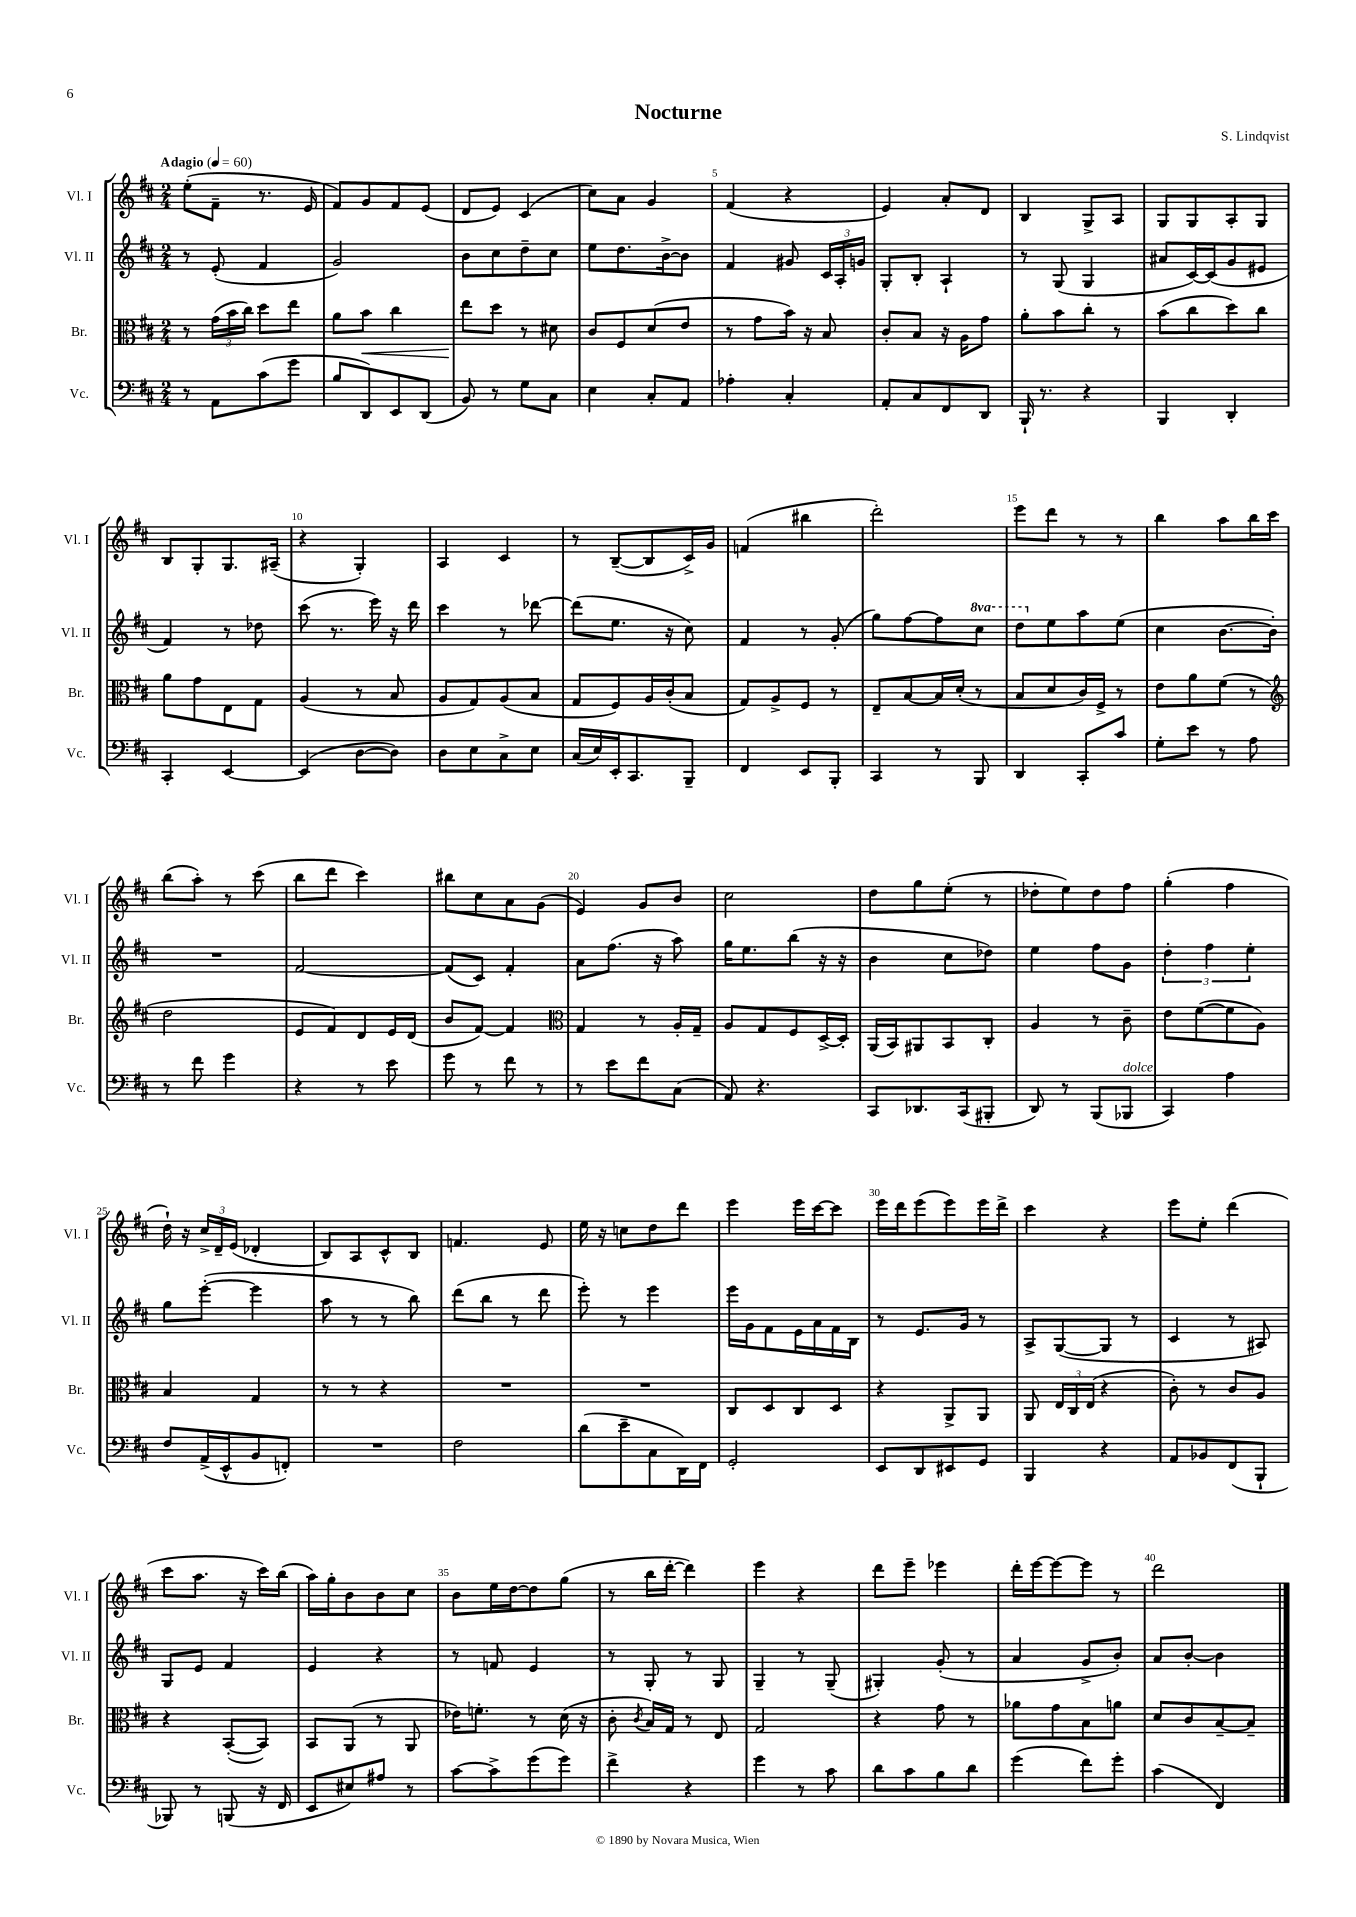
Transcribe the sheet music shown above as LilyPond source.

\header { title = "Nocturne" composer = "S. Lindqvist" }
<<
\new StaffGroup <<
\new Staff = "s0" \with { instrumentName = "Vl. I" shortInstrumentName = "Vl. I" } {
    \clef treble \key d \major \numericTimeSignature \time 2/4 \tempo "Adagio" 4 = 60
    \autoBeamOff e''8[-.( fis'8]-- r8. e'16 |
    fis'8[) g'8 fis'8 e'8]( |
    d'8[ e'8]) cis'4( |
    cis''8[) a'8] g'4 |
    fis'4( r4 |
    e'4) a'8[-. d'8] |
    b4 g8[-> a8] |
    g8[ g8 a8-. g8] |
    b8[ g8-. g8. ais16]--( |
    r4 g4-.) |
    a4 cis'4 |
    r8 b8[~--( b8 cis'16->) g'16] |
    f'4( bis''4 |
    d'''2-.) |
    e'''8[ d'''8] r8 r8 |
    b''4 a''8[ b''16 cis'''16] |
    b''8[( a''8]-.) r8 cis'''8( |
    b''8[ d'''8] cis'''4) |
    bis''8[ cis''8 a'8 g'8]( |
    e'4) g'8[ b'8] |
    cis''2 |
    d''8[ g''8 e''8]-.( r8 |
    des''8[-. e''8) des''8 fis''8] |
    g''4-.( fis''4 |
    d''16-!) r16 \tuplet 3/2 { cis''16[-> d'16-- e'16]( } des'4-. |
    b8[) a8 cis'8-^ b8] |
    f'4. e'8 |
    e''16 r16 c''8[ d''8 d'''8] |
    e'''4 e'''16[ cis'''16~ cis'''8] |
    e'''16[ d'''16 e'''8( e'''8) e'''16 d'''16]-> |
    cis'''4 r4 |
    e'''8[ e''8]-. d'''4( |
    cis'''8[ a''8.] r16 cis'''16[) b''16]( |
    a''16[) g''16-. b'8 b'8 cis''8] |
    b'8[ e''16 d''16~ d''8 g''8]( |
    r8 b''16[ d'''16]~-. d'''4) |
    e'''4 r4 |
    d'''8[ e'''8]-- ees'''4 |
    d'''16[-. e'''16~ e'''8~ e'''8] r8 |
    d'''2 \bar "|." |
}
\new Staff = "s1" \with { instrumentName = "Vl. II" shortInstrumentName = "Vl. II" } {
    \clef treble \key d \major \numericTimeSignature \time 2/4 \set Staff.ottavationMarkups = #ottavation-simple-ordinals
    \autoBeamOff r8 e'8-.( fis'4 |
    g'2) |
    b'8[ cis''8 d''8-- cis''8] |
    e''8[ d''8. b'16~-> b'8] |
    fis'4 gis'8 \tuplet 3/2 { cis'16[ a16-. g'16] } |
    g8[-. b8]-. a4-! |
    r8 g8( g4 |
    ais'8[ cis'16~) cis'16( g'8 eis'8] |
    fis'4) r8 des''8 |
    cis'''8( r8. e'''16) r16 d'''16 |
    cis'''4 r8 des'''8~ |
    des'''8[( e''8.] r16 cis''8) |
    fis'4 r8 g'8-.( |
    g''8[) fis''8~ fis''8 \ottava #1 cis'''8] |
    d'''8[ \ottava #0 e''8 a''8 e''8]( |
    cis''4 b'8.[~ b'16]-.) |
    R2 |
    fis'2~ |
    fis'8[( cis'8]) fis'4-. |
    a'8[ fis''8.]( r16 a''8) |
    g''16[ e''8. b''8]( r16 r16 |
    b'4 cis''8[ des''8]) |
    e''4 fis''8[ g'8] |
    \tuplet 3/2 { d''4-. fis''4 e''4-. } |
    g''8[ e'''8]~-.( e'''4 |
    a''8 r8 r8 b''8) |
    d'''8[( b''8] r8 d'''8 |
    e'''8-.) r8 e'''4 |
    e'''16[ g'16 fis'8 e'16 a'16 fis'16 b16] |
    r8 e'8.[ g'16] r8 |
    a8[-> g8~( g8] r8 |
    cis'4 r8 ais8) |
    g8[ e'8] fis'4 |
    e'4 r4 |
    r8 f'8 e'4 |
    r8 g8-. r8 g8 |
    g4-- r8 g8--( |
    gis4-.) g'8-.( r8 |
    a'4 g'8[-> b'8]-.) |
    a'8[ b'8]~-. b'4 \bar "|." |
}
\new Staff = "s2" \with { instrumentName = "Br." shortInstrumentName = "Br." } {
    \clef alto \key d \major \numericTimeSignature \time 2/4
    \autoBeamOff r8 \tuplet 3/2 { g'16[( b'16 cis''16]) } d''8[ e''8] |
    a'8[ b'8]\< cis''4 |
    e''8[\! d''8] r8 dis'8 |
    cis'8[ fis8 d'8( e'8] |
    r8 g'8[ b'16]) r16 b8 |
    cis'8[-. b8] r16 a16[ g'8] |
    a'8[-. b'8 cis''8]-. r8 |
    b'8[( cis''8 d''8) cis''8] |
    a'8[ g'8 e8 g8] |
    a4( r8 b8 |
    a8[ g8) a8( b8] |
    g8[ fis8) a16 cis'16-.( b8] |
    g8[) a8-> fis8] r8 |
    e8[-- b8~ b16 d'16]-.( r8 |
    b8[ d'8 cis'16) fis16]-> r8 |
    e'8[ a'8 fis'8]( r8 |
    \clef treble d''2 |
    e'8[ fis'8) d'8 e'16 d'16]( |
    b'8[ fis'8]~) fis'4 |
    \clef alto g4 r8 a16[-. g16]-- |
    a8[ g8 fis8 d16~-> d16]-. |
    a,16[( b,16) ais,8 b,8 cis8]-. |
    a4 r8 cis'8-- |
    e'8[ fis'8~( fis'8 a8]) |
    b4 g4 |
    r8 r8 r4 |
    R2 |
    R2 |
    cis8[ d8 cis8 d8] |
    r4 a,8[-> a,8] |
    a,8 \tuplet 3/2 { e16[ cis16 e16]( } r4 |
    cis'8-.) r8 cis'8[ a8] |
    r4 b,8[~-.( b,8]) |
    b,8[ a,8]( r8 a,8 |
    ees'16[) f'8.]-. r8 d'16( r16 |
    cis'8-. \acciaccatura { cis'8 } b16[) g16] r8 e8 |
    g2 |
    r4 g'8 r8 |
    aes'8[ g'8 b8 a'8] |
    d'8[ cis'8 b8~-- b8]-- \bar "|." |
}
\new Staff = "s3" \with { instrumentName = "Vc." shortInstrumentName = "Vc." } {
    \clef bass \key d \major \numericTimeSignature \time 2/4
    \autoBeamOff r8 a,8[ cis'8( g'8] |
    b8[ d,8) e,8 d,8]( |
    b,8) r8 g8[ cis8] |
    e4 cis8[-. a,8] |
    aes4-. cis4-. |
    a,8[-. cis8 fis,8 d,8] |
    b,,16-! r8. r4 |
    b,,4 d,4-. |
    cis,4-. e,4~ |
    e,4( d8[~ d8]) |
    d8[ e8 cis8-> e8] |
    cis16[( e16) e,16-. cis,8. b,,8]-- |
    fis,4 e,8[ b,,8]-. |
    cis,4 r8 b,,8 |
    d,4 cis,8[-. cis'8] |
    g8[-. e'8] r8 a8 |
    r8 fis'8 g'4 |
    r4 r8 e'8 |
    g'8 r8 fis'8 r8 |
    r8 e'8[ fis'8 cis8]( |
    a,8) r4. |
    cis,8[ des,8. cis,16( bis,,8]-. |
    d,8) r8 b,,8[( bes,,8]^\markup { \italic "dolce" } |
    cis,4) a4 |
    fis8[ a,16->( e,16-^ b,8 f,8]-.) |
    R2 |
    fis2 |
    d'8[( e'8-- cis8 d,16) fis,16] |
    g,2-. |
    e,8[ d,8 eis,8 g,8] |
    b,,4 r4 |
    a,8[ bes,8 fis,8( b,,8]-! |
    bes,,8) r8 b,,8( r16 fis,16 |
    e,8[ eis8) ais8] r8 |
    cis'8[~ cis'8-> g'8( g'8]) |
    fis'4-> r4 |
    g'4 r8 cis'8 |
    d'8[ cis'8 b8 d'8] |
    g'4( fis'8[) g'8]-. |
    cis'4( fis,4) \bar "|." |
}
>>
>>
\layout { \context { \Score \override BarNumber.break-visibility = ##(#f #t #t) barNumberVisibility = #(every-nth-bar-number-visible 5) } }
